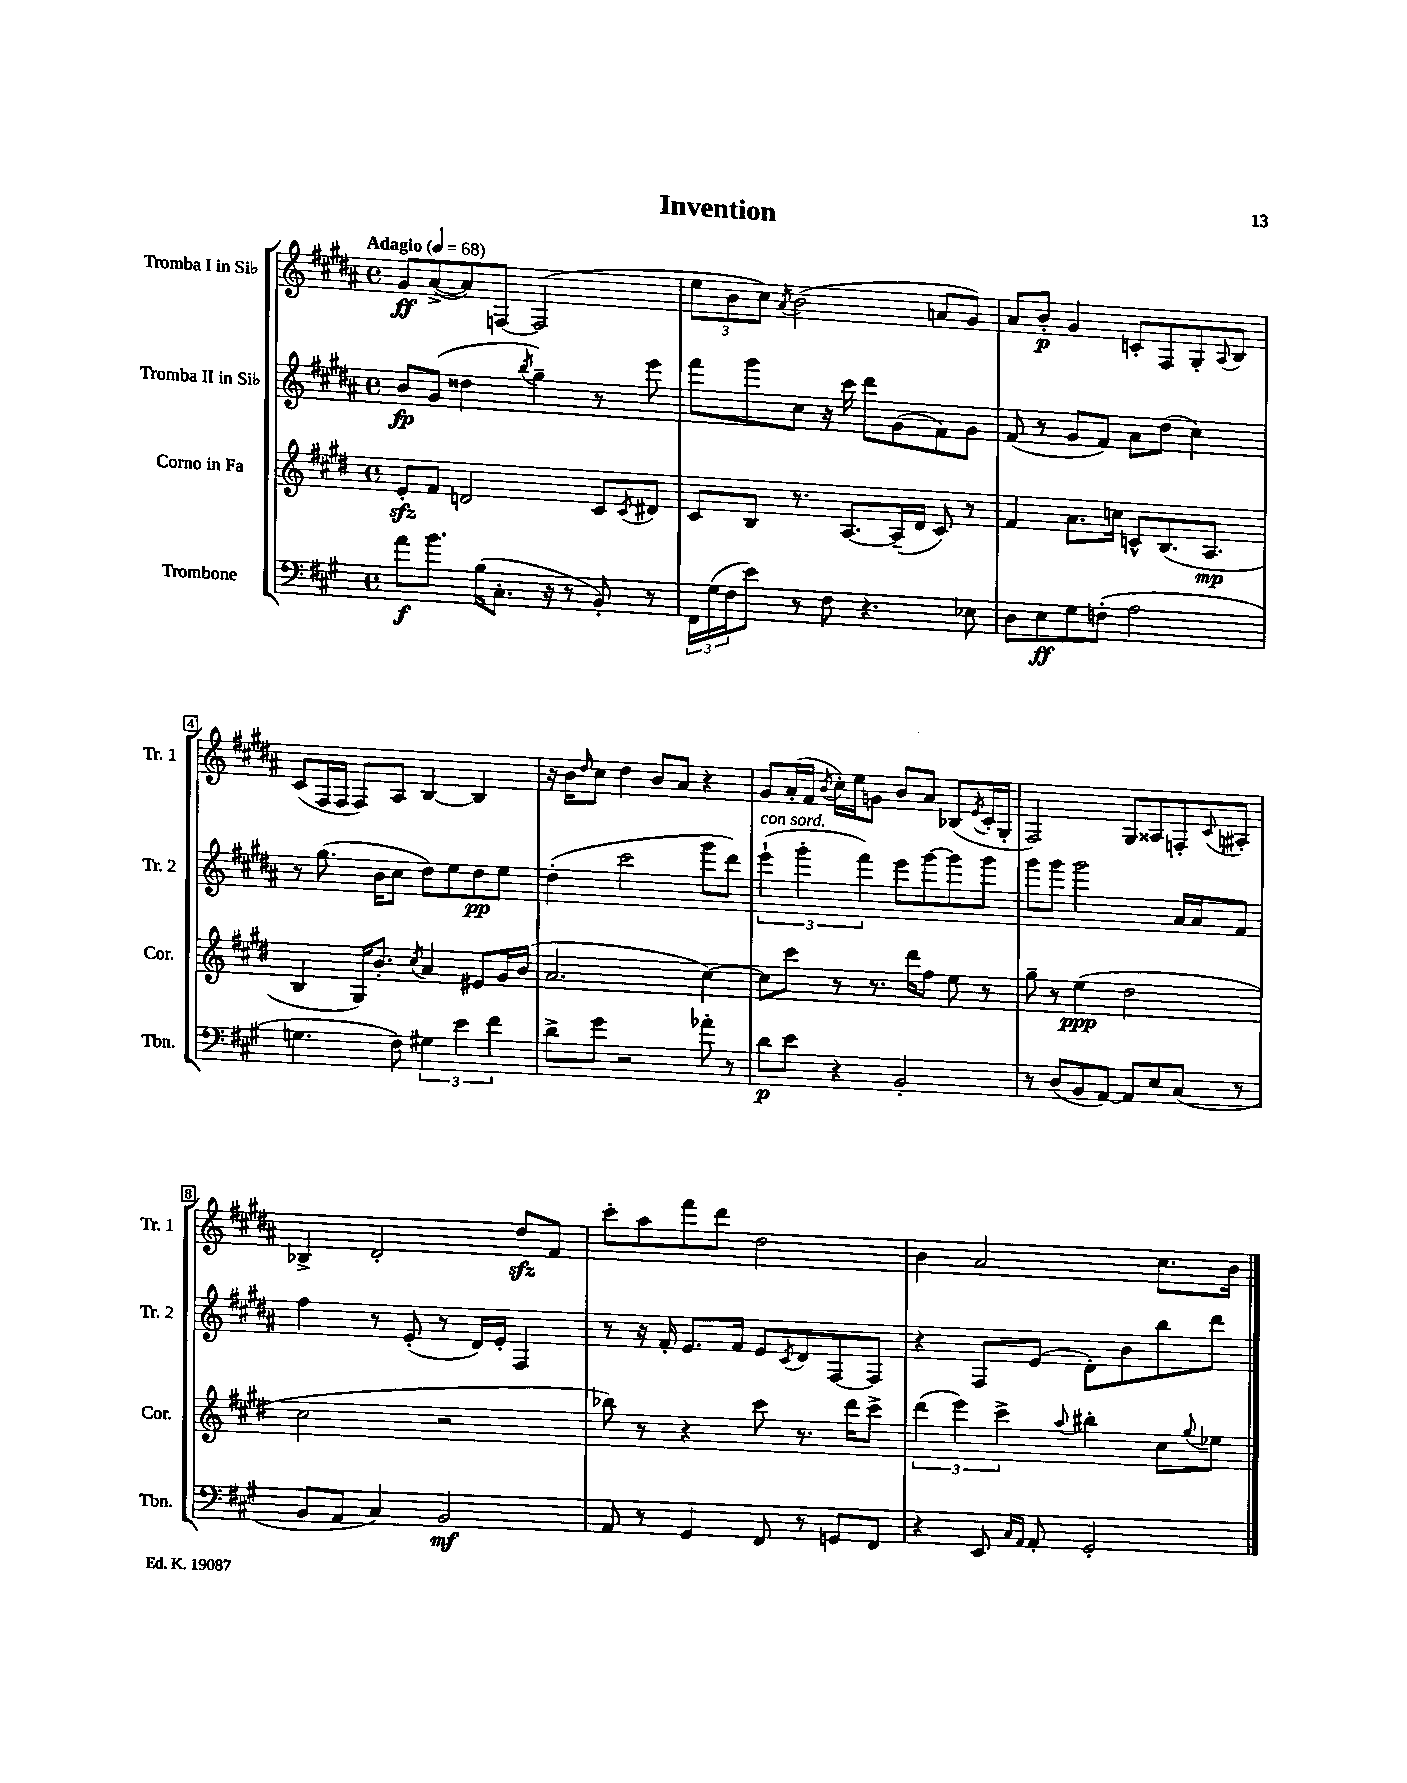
\header { title = "Invention" }
<<
\new StaffGroup <<
\new Staff = "s0" \with { instrumentName = "Tromba I in Sib" shortInstrumentName = "Tr. 1" } {
    \clef treble \key b \major \defaultTimeSignature \time 4/4 \tempo "Adagio" 4 = 68
    gis'8\ff ais'8~->( ais'8) f8~ f2( |
    \tuplet 3/2 { e''8 b'8 cis''8) } \acciaccatura { ais'8 } b'2( a'8 gis'8) |
    ais'8 b'8-.\p gis'4 c'8-. fis8 gis8-. \appoggiatura { ais8 } b8 |
    cis'8( fis16 fis16 fis8) ais8 b4~ b4 |
    r16 b'16 \grace { dis''16 } cis''8 dis''4 b'8 ais'8 r4 |
    gis'8 ais'16-.( fis'16 \acciaccatura { b'8 } cis''16-.) e''16 g'8 b'8 ais'8 bes8( \acciaccatura { e'8 } cis'16-. gis16-. |
    fis2) gis8 aisis8 f8-. \appoggiatura { cis'8 } ais8-. |
    bes4-> dis'2-. dis''8\sfz fis'8 |
    cis'''8-. ais''8 fis'''8 dis'''8 dis''2 |
    b'4 ais'2 cis''8. b'16 \bar "|." |
}
\new Staff = "s1" \with { instrumentName = "Tromba II in Sib" shortInstrumentName = "Tr. 2" } {
    \clef treble \key b \major \defaultTimeSignature \time 4/4
    b'8\fp gis'8( disis''4 \acciaccatura { b''8 } gis''4--) r8 e'''8 |
    fis'''8 gis'''8 cis''8 r16 cis'''16 dis'''8 gis'8( fis'8) gis'8 |
    fis'8( r8 gis'8 fis'8) ais'8 dis''8( cis''4) |
    r8 gis''8.( b'16 cis''8 dis''8) e''8 dis''8\pp e''8 |
    dis''4-.( cis'''2 gis'''8 dis'''8) |
    \tuplet 3/2 { e'''4-!^\markup { \italic "con sord." }( gis'''4-. fis'''4) } e'''8 gis'''8~ gis'''8 gis'''8 |
    gis'''8 gis'''8 gis'''2 ais'16 ais'16 fis'8 |
    fis''4 r8 e'8-.( r8 dis'16) e'16-. fis4 |
    r8 r16 fis'16-. e'8. fis'16 e'8 \acciaccatura { cis'8 } dis'8 fis8~ fis8 |
    r4 fis8 e'8( dis'8-.) b'8 b''8 dis'''8 \bar "|." |
}
\new Staff = "s2" \with { instrumentName = "Corno in Fa" shortInstrumentName = "Cor." } {
    \clef treble \key e \major \defaultTimeSignature \time 4/4
    e'8-.\sfz fis'8 d'2 cis'8 \acciaccatura { cis'8 } dis'8 |
    cis'8 b8 r8. a8.~ a16--( dis'16 cis'8) r8 |
    fis'4 a'8. c''16 c'8-^ b8.( a8.\mp |
    b4 gis16) b'8.-. \acciaccatura { cis''8 } a'4 eis'8 gis'16 b'16( |
    a'2. cis''4~) |
    cis''8 cis'''8 r8 r8. dis'''16 fis''8 e''8 r8 |
    gis''8-- r8 e''4\ppp( dis''2 |
    cis''2 r2 |
    bes''8) r8 r4 cis'''8 r8. dis'''16 cis'''8-> |
    \tuplet 3/2 { dis'''4( e'''4) cis'''4-> } \appoggiatura { a''8 } bis''4-. cis''8 \appoggiatura { gis''8 } ees''8 \bar "|." |
}
\new Staff = "s3" \with { instrumentName = "Trombone" shortInstrumentName = "Tbn." } {
    \clef bass \key a \major \defaultTimeSignature \time 4/4
    a'8\f b'8. b16( cis8.-. r16 r8 b,8-.) r8 |
    \tuplet 3/2 { fis,16 gis16( fis16 } e'8) r8 fis8 r4. ees8 |
    d8 e8\ff gis8 f8-.( a2 |
    g4. fis8) \tuplet 3/2 { gis4 e'4 fis'4 } |
    d'8-> gis'8 r2 aes'8-. r8 |
    d'8\p e'8 r4 b,2-. |
    r8 d8( b,8 a,8~) a,8 e8 cis8( r8 |
    b,8 a,8 cis4) b,2\mf |
    a,8 r8 gis,4 fis,8 r8 g,8 fis,8 |
    r4 e,8 \grace { cis16 a,16 } a,8-. gis,2-. \bar "|." |
}
>>
>>
\layout { \context { \Score \override BarNumber.stencil = #(make-stencil-boxer 0.1 0.3 ly:text-interface::print) } }
